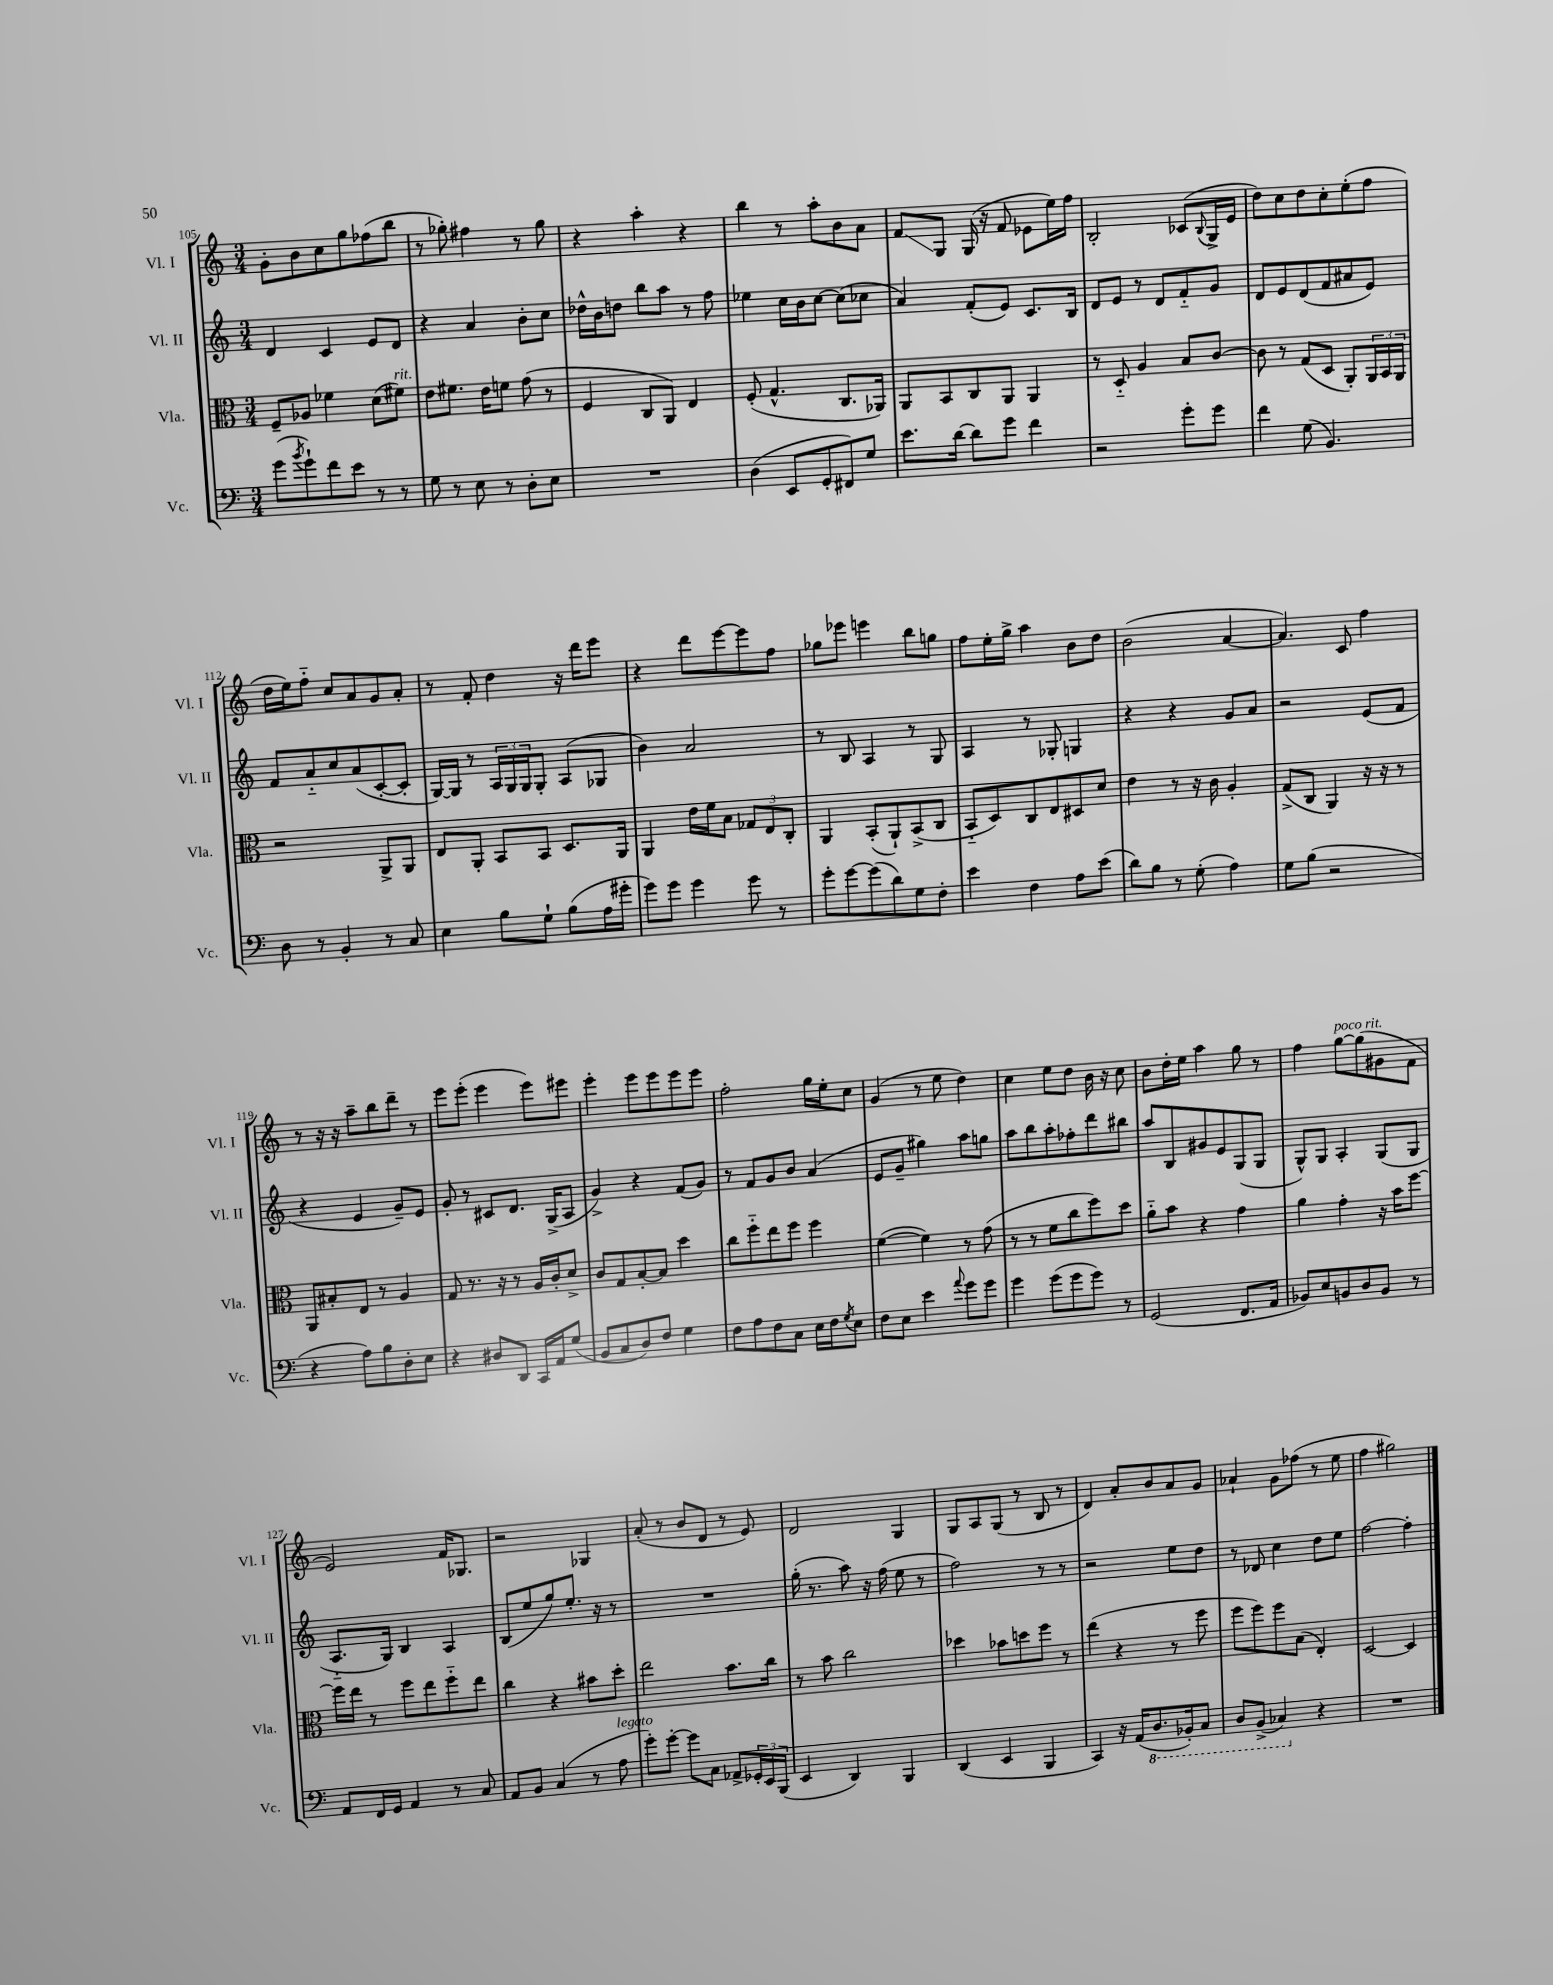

**kern	**kern	**kern	**kern
*staff4	*staff3	*staff2	*staff1
*clefF4	*clefC3	*clefG2	*clefG2
*k[]	*k[]	*k[]	*k[]
*M3/4	*M3/4	*M3/4	*M3/4
(8g	8F~	4d	8g'
8qb	.	.	.
8g`)	8A-	.	8b
8f	4f-	4c	8cc
8e	.	.	8gg
8r	(8d	8e	(8ff-
8r	8f#)	8d	8bb
=	=	=	=
8G	8e	4r	8r
8r	8.f#	.	8gg-')
8E	.	4a	4ff#
.	16e	.	.
8r	8f	.	.
8D'	(8g	8b'	8r
8E	8r	8cc	8gg-
=	=	=	=
2.r	4F	16dd-^^	4r
.	.	16b	.
.	.	8dd	.
.	8C	8bb	4aa'
.	8AA)	8aa	.
.	4E	8r	4r
.	.	8ff	.
=	=	=	=
(4D	(8F'	4ee-	4bb
.	4.G^^	.	.
8EE	.	16cc	8r
.	.	16b	.
8GG'	.	[8cc	8aa'
8FF#)	8.C	(8cc]	8b
8G	.	8cc-	8a
.	16AA-)	.	.
=	=	=	=
8.e	8AA	4a)	8f
.	8BB	.	8G
[16d	.	.	.
8d]	8C	(8f'	(16G
.	.	.	16r
8g	8AA	8e)	8f
4f	4AA	8.c	8e-
.	.	.	16ee)
.	.	16B	16ff
=	=	=	=
2r	8r	8d	2B'
.	8D'~	8e	.
.	4A	8r	.
.	.	8d	.
8g'	8B	8f'~	(8c-
.	.	.	8qqB
8g	[8c	8g	16G^
.	.	.	16e
=	=	=	=
4f	8c]	8d	8dd)
.	8r	8e	8cc
(8G	(8G	(8d	8dd
4.BB)	8D	8f	8cc'
.	8AA')	8a#	(8ee'
.	24AA	8e)	8ff
.	24BB	.	.
.	24AA	.	.
=	=	=	=
8D	2r	8f	16dd
.	.	.	16ee)
8r	.	8a'~	8ff'~
4BB'	.	8cc	8cc
.	.	(8a	8a
8r	8AA^	[8c'	8g
8C	8AA	8c']	8a'
=	=	=	=
4E	8E	[16G)	8r
.	.	16G]	.
.	8AA'	8r	8f'
8B	8BB	24A	4dd
.	.	24G	.
.	.	24G	.
8G`	8BB	8G'	.
(8B	8.D	(8A	16r
.	.	.	16ddd
16A	.	8G-	8eee
16g#'	16AA	.	.
=	=	=	=
8g)	4AA	4b)	4r
8g	.	.	.
4g	16e	2a	8ddd
.	16f	.	.
.	8B	.	[8eee
8g	12G-	.	8eee]
.	12E	.	.
8r	.	.	8ff
.	12C'	.	.
=	=	=	=
8g'	4AA	8r	8gg-
[8g	.	8B	8eee-
(8g]	(8BB'	4A	4eee
8d)	8AA`)	.	.
8G	(8BB^	8r	8bb
8F'	8C	8G	8gg
=	=	=	=
4e	8BB'~	4A	8ff
.	8D)	.	16ee'
.	.	.	16gg^
4F	8C	8r	4aa
.	8E	8G-'	.
8A	8D#	4G	8b
(8e	8d	.	8dd
=	=	=	=
8d)	4e	4r	(2b
8B	.	.	.
8r	8r	4r	.
(8G'	16r	.	.
.	16c	.	.
4A)	4A'	8g	[4a
.	.	8a	.
=	=	=	=
8G	(8G^	2r	4.a])
(8B	8C	.	.
2r	4AA)	.	.
.	.	.	8c
.	16r	(8e	4ff
.	16r	.	.
.	8r	8f	.
=	=	=	=
4r	8AA	4r	8r
.	8B#'	.	16r
.	.	.	16r
8A)	8E	4e	8aa~
8B	8r	.	8bb
8D'	4A	8g~)	8ddd~
8E	.	8e	8r
=	=	=	=
4r	8G	8g'	8eee
.	8.r	8r	(8eee'
8D#	.	8c#	4eee
.	16r	.	.
8DD	8r	8.d	.
16CC	16A	.	8eee)
16AA	16c'	(16G^	.
(8G	8d^	8A	8eee#
=	=	=	=
8BB	8c	4g^)	4eee'
8C	8G	.	.
8D)	[8B'	4r	8eee
8F	8B]	.	8eee
4G	4dd	(8f	8eee
.	.	8g)	8eee
=	=	=	=
8F	8cc	8r	2ff'
8A	8ff'~	8f	.
8F	8ee	8g	.
8C	8ff	8b	.
16E	4ff	(4a	16gg
16F	.	.	16ee'
8qG	.	.	.
8E	.	.	8cc
=	=	=	=
8F	([4f	8e	(4g
8E	.	8g~	.
4e	4f])	4gg#)	8r
.	.	.	8ee
8qqa	.	.	.
8g	8r	8aa	4dd)
8g	(8g	8gg	.
=	=	=	=
4g	8r	8aa	4cc
.	8r	8bb	.
(8g	8f	8aa'	8ee
8g	8cc	8ff-'	8dd
8g)	8ff)	8ddd	16b
.	.	.	16r
8r	8dd	8bb#	8cc
=	=	=	=
(2GG	8a'~	8aa	8b
.	8b	8B	16dd'
.	.	.	16ee
.	4r	8g#	4aa
.	.	8e	.
8.FF	4g	(8G	8gg
.	.	8G	8r
16AA	.	.	.
=	=	=	=
8BB-)	4a	8G^^)	4ff
8E	.	8G	.
8BB	4g'	4A'	[8gg
8D	.	.	(8gg]
8BB	16r	(8G	8g#
.	16b	.	.
8r	[8ff	8G	8f
=	=	=	=
8AA	16ff]	8.A'~	2e)
.	16ee	.	.
16FF	8r	.	.
16GG	.	16G)	.
4AA	8ff	4B	.
.	8ee	.	.
8r	8ff'~	4A	16f
.	.	.	8.G-
8C	8ee	.	.
=	=	=	=
8AA	4cc	(8B	2r
8BB	.	8ee	.
(4C	4r	8gg)	.
.	.	8.ee'	.
8r	8b#	.	4G-
.	.	16r	.
8A	8dd'	8r	.
=	=	=	=
8g')	2ee	2.r	(8a'
[8g'	.	.	8r
8g]	.	.	8b
8C	.	.	8d
8AA-^	8.b	.	8r
24GG-'	.	.	8e)
24EE	.	.	.
.	16cc	.	.
(24BBB	.	.	.
=	=	=	=
4EE	8r	(16gg'	2d
.	.	8.r	.
.	8b	.	.
4DD)	2cc	8aa)	.
.	.	16r	.
.	.	(16ff	.
4BBB	.	8ee	4G
.	.	8r	.
=	=	=	=
(4DD	4dd-	2ff)	8G
.	.	.	8A
4EE	8b-	.	(8G
.	8dd	.	8r
4BBB	8ff	8r	8B
.	8r	8r	8r
=	=	=	=
4CC)	(4ee	2r	4d)
16r	4r	.	8a'
(16AA	.	.	.
8.DD	.	.	8b
.	8r	8ee	8a
16BBB-')	.	.	.
8CC	8ff	8dd	8g
=	=	=	=
8DD	8ff	8r	4a-`
(8BBB^	8ff)	8d-	.
4CC-)	8ff	4cc	8g
.	(8B	.	(8ff-
4r	4E')	8dd	8r
.	.	8ee	8ee
=	=	=	=
2.r	[2D	[2ff	4ff
.	.	.	2gg#)
.	4D]	4ff']	.
==	==	==	==
*-	*-	*-	*-
